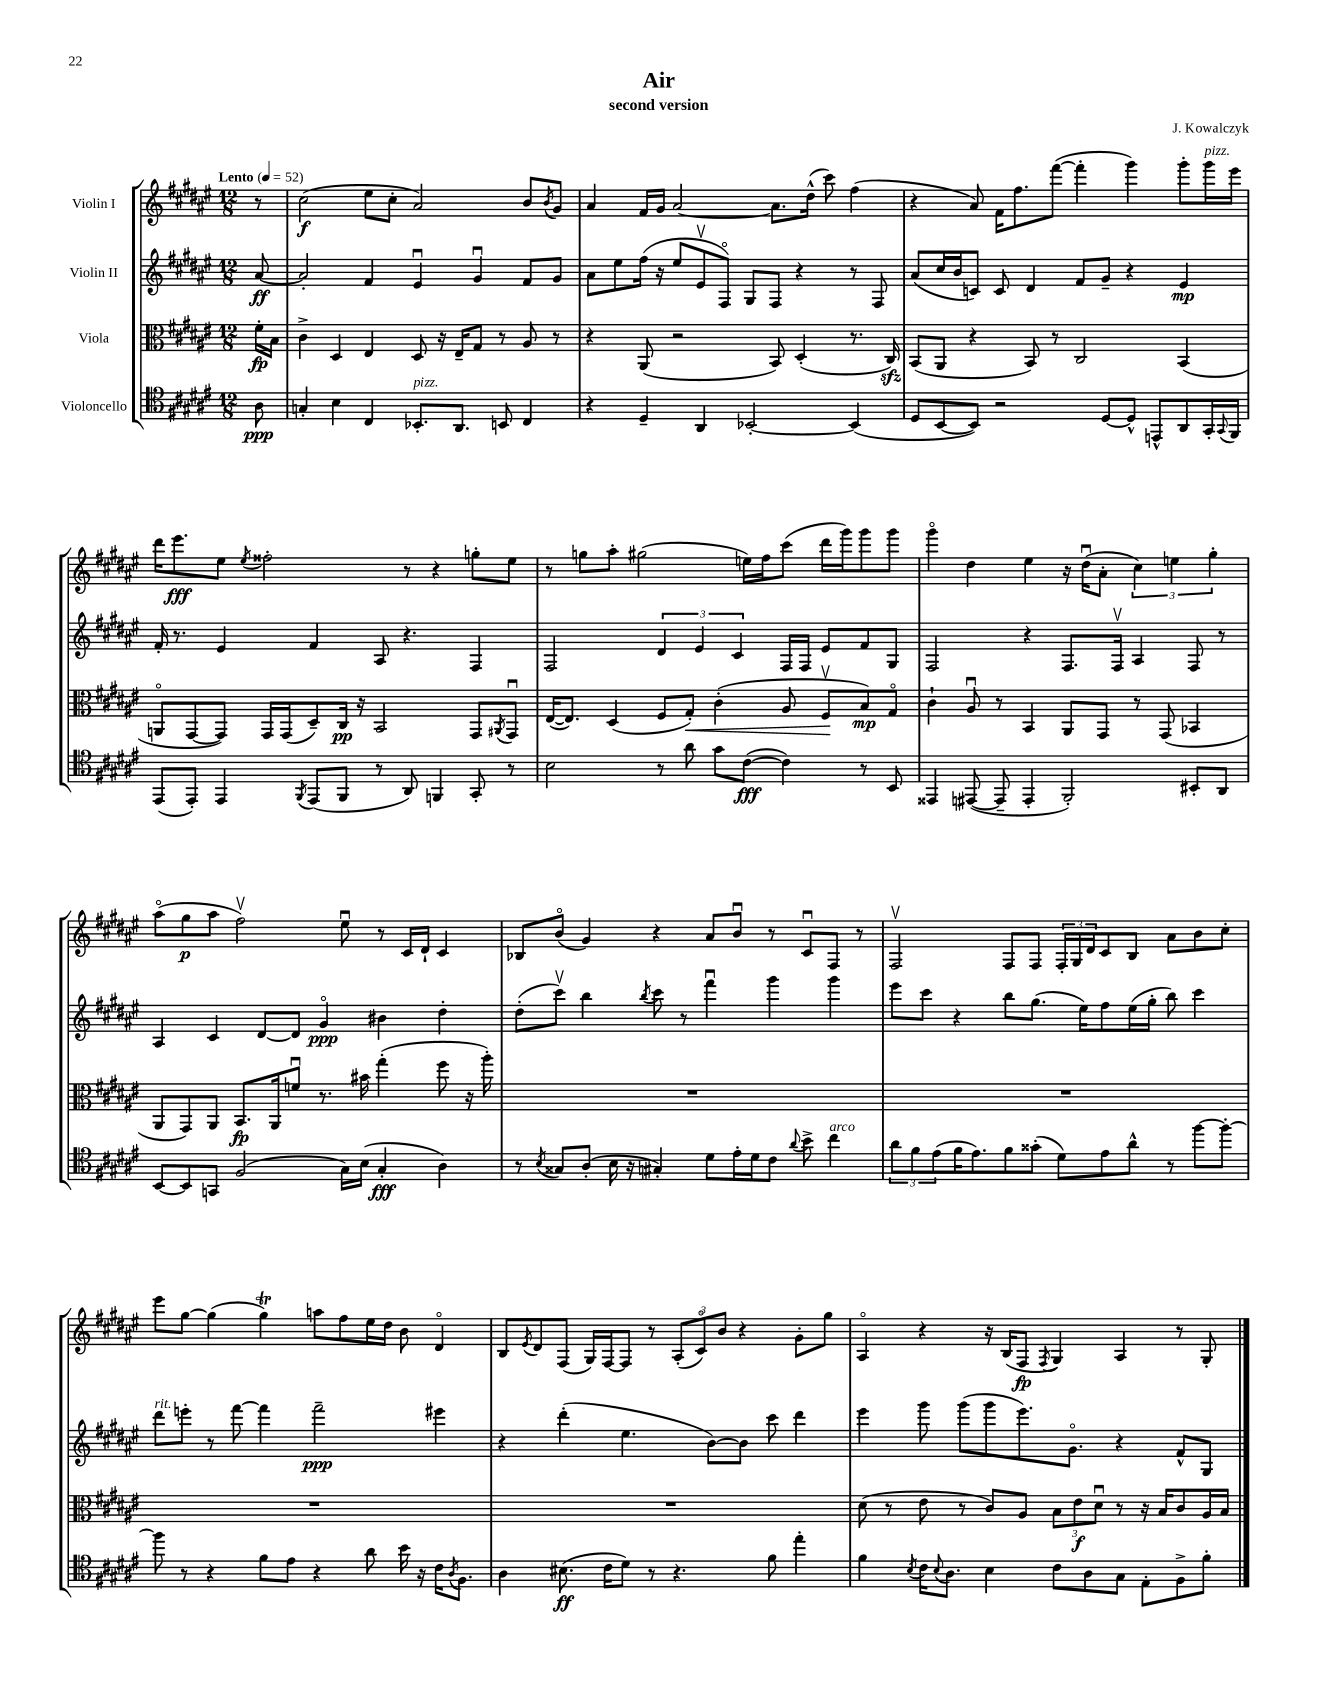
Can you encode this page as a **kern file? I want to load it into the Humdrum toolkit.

**kern	**dynam	**kern	**dynam	**kern	**dynam	**kern	**dynam
*part4	*part4	*part3	*part3	*part2	*part2	*part1	*part1
*staff4	*staff4	*staff3	*staff3	*staff2	*staff2	*staff1	*staff1
*I"Violoncello	*	*I"Viola	*	*I"Violin II	*	*I"Violin I	*
*clefC4	*	*clefC3	*	*clefG2	*	*clefG2	*
*k[f#c#g#d#a#e#]	*	*k[f#c#g#d#a#e#]	*	*k[f#c#g#d#a#e#]	*	*k[f#c#g#d#a#e#]	*
*M12/8	*	*M12/8	*	*M12/8	*	*M12/8	*
*MM52	*	*MM52	*	*MM52	*	*MM52	*
=	=	=	=	=	=	=	=
!	!	!	!	!	!	!LO:TX:a:B:t=Lento	!
8A#\	ppp	16f#'\LL	fp	[8a#/	ff	8r	.
.	.	16B\JJ	.	.	.	.	.
=1	=1	=1	=1	=1	=1	=1	=1
4Gn'/	.	4c#^\	.	2a#'/]	.	(2cc#\	f
4B\	.	4D#/	.	.	.	.	.
4C#/	.	4E#/	.	4f#/	.	8ee#\L	.
.	.	.	.	.	.	8cc#'\J	.
!LO:TX:a:i:t=pizz.	!	!	!	!	!	!	!
8.BB-X'/L	.	8D#/	.	4e#u/	.	2a#/)	.
.	.	16r	.	.	.	.	.
8.AA#/J	.	16E#~/KL	.	.	.	.	.
.	.	8G#/J	.	4g#u/	.	.	.
8BBn/	.	8r	.	.	.	.	.
4C#/	.	8A#/	.	8f#/L	.	8b/L	.
.	.	.	.	.	.	8qb/	.
.	.	8r	.	8g#/J	.	8g#/J	.
=2	=2	=2	=2	=2	=2	=2	=2
4r	.	4r	.	8a#\L	.	4a#/	.
.	.	.	.	8ee#\	.	.	.
4D#~/	.	(8AA#/	.	(16ff#\Jk	.	16f#/LL	.
.	.	.	.	16r	.	16g#/JJ	.
.	.	2r	.	8ee#/L	.	[2a#/	.
4AA#/	.	.	.	8e#v/	.	.	.
.	.	.	.	8F#/J)	.	.	.
[2BB-X'/	.	.	.	8G#/L	.	.	.
.	.	8BB/)	.	8F#/J	.	8.a#\L]	.
.	.	(4D#'/	.	4r	.	.	.
.	.	.	.	.	.	(16dd#^^\Jk	.
.	.	.	.	.	.	8ccc#\)	.
(4BB-/]	.	8.r	.	8r	.	(4ff#\	.
.	.	.	.	8F#/	.	.	.
.	.	16C#zz/)	.	.	.	.	.
=3	=3	=3	=3	=3	=3	=3	=3
8D#/L	.	(8BB/L	.	(8a#/L	.	4r	.
[8BB/	.	8AA#/J	.	16cc#/L	.	.	.
.	.	.	.	16b/J	.	.	.
8BB/J])	.	4r	.	8cn/J)	.	8a#/)	.
2r	.	.	.	8c/	.	16f#\KL	.
.	.	.	.	.	.	8.ff#\	.
.	.	8BB/)	.	4d#/	.	.	.
.	.	8r	.	.	.	([8fff#\J	.
.	.	2C#/	.	8f#/L	.	4fff#'\]	.
[8D#/L	.	.	.	8g#~/J	.	.	.
8D#^^/J]	.	.	.	4r	.	4ggg#\)	.
8EEn^^/L	.	.	.	.	.	.	.
8AA#/	.	(4BB/	.	4e#/	mp	8ggg#'\L	.
!	!	!	!	!	!	!LO:TX:a:i:t=pizz.	!
16GG#'/L	.	.	.	.	.	16ggg#\L	.
8qqGG#/	.	.	.	.	.	.	.
16FF#/JJ	.	.	.	.	.	16eee#\JJ	.
!!LO:LB:g=z
=4	=4	=4	=4	=4	=4	=4	=4
(8EE#/L	.	8AAn/L	.	16f#'/	.	16ddd#\KL	.
.	.	.	.	8.r	.	8.eee#\	fff
8EE#'/J)	.	[8GG#/	.	.	.	.	.
4EE#/	.	8GG#/J])	.	4e#/	.	8ee#\J	.
.	.	.	.	.	.	8qee#/	.
.	.	16GG#/LL	.	.	.	2ff##X'\	.
.	.	(16GG#/J	.	.	.	.	.
8qFF#/	.	.	.	.	.	.	.
(8EE#/L	.	8D#~/)	.	4f#/	.	.	.
8FF#/J	.	16C#/Jk	pp	.	.	.	.
.	.	16r	.	.	.	.	.
8r	.	2BB/	.	8A#/	.	.	.
8AA#/)	.	.	.	4.r	.	8r	.
4FFn/	.	.	.	.	.	4r	.
8GG#'/	.	8GG#/L	.	4F#/	.	8ggn'\L	.
.	.	8qAA#X/	.	.	.	.	.
8r	.	8GG#u/J	.	.	.	8ee#\J	.
=5	=5	=5	=5	=5	=5	=5	=5
2B\	.	([16E#/KL	.	2F#/	.	8r	.
.	.	8.E#/J])	.	.	.	.	.
.	.	.	.	.	.	8ggn\L	.
.	.	(4D#/	.	.	.	8aa#'\J	.
.	.	.	.	.	.	(2gg#X\	.
8r	.	8F#/L	.	6d#/	.	.	.
!	!	!	!LO:HP:b	!	!	!	!
8a#\	.	8G#'/J)	<	.	.	.	.
.	.	.	.	6e#/	.	.	.
8g#\L	.	(4c#'\	.	.	.	.	.
.	.	.	.	6c#/	.	.	.
([8c#\J	fff	.	.	.	.	16een\LL)	.
.	.	.	.	.	.	16ff#\J	.
4c#\])	.	8A#/	.	16F#/LL	.	(8ccc#\J	.
.	.	.	.	16F#/JJ	.	.	.
.	.	8F#v/L	.	8e#/L	.	16ddd#\LL	.
.	.	.	.	.	.	16ggg#\J)	.
8r	.	8B/)	[ mp	8f#/	.	8ggg#\	.
8BB/	.	8G#/J	.	8G#/J	.	8ggg#\J	.
=6	=6	=6	=6	=6	=6	=6	=6
4EE##X/	.	4c#`\	.	2F#/	.	4ggg#\	.
([8EE#X/	.	8A#u/	.	.	.	4dd#\	.
8EE#~/]	.	8r	.	.	.	.	.
4EE#'/	.	4BB/	.	4r	.	4ee#\	.
2FF#'/)	.	8AA#/L	.	8.F#/L	.	16r	.
.	.	.	.	.	.	(16dd#u\KL	.
.	.	8GG#/J	.	.	.	8a#'\J	.
.	.	.	.	16F#v/Jk	.	.	.
.	.	8r	.	4A#/	.	6cc#\)	.
.	.	(8GG#/	.	.	.	.	.
.	.	.	.	.	.	6een\	.
8BB#X'/L	.	4BB-X/	.	8F#/	.	.	.
.	.	.	.	.	.	6gg#'\	.
8AA#/J	.	.	.	8r	.	.	.
!!LO:LB:g=z
=7	=7	=7	=7	=7	=7	=7	=7
[8BB/L	.	8AA#/L	.	4A#/	.	(8aa#\L	.
8BB/]	.	8GG#/)	.	.	.	8gg#\	p
8GGn/J	.	8AA#/J	.	4c#/	.	8aa#\J	.
(2F#/	.	8.BB/L	fp	.	.	2ff#v\)	.
.	.	.	.	[8d#/L	.	.	.
.	.	16AA#/k	.	.	.	.	.
.	.	8fnu/J	.	8d#/J]	.	.	.
.	.	8.r	.	4g#/	ppp	.	.
16G#\LL)	.	.	.	.	.	8ee#u\	.
(16B\JJ	.	16b#X\	.	.	.	.	.
4G#'/	fff	(4gg#'\	.	4b#X\	.	8r	.
.	.	.	.	.	.	16c#/LL	.
.	.	.	.	.	.	16d#`/JJ	.
4A#\)	.	8ff#\	.	4dd#'\	.	4c#/	.
.	.	16r	.	.	.	.	.
.	.	16aa#'\)	.	.	.	.	.
=8	=8	=8	=8	=8	=8	=8	=8
8r	.	1.r	.	(8dd#'\L	.	8B-X/L	.
8qB/	.	.	.	.	.	.	.
8G##X/L	.	.	.	8ccc#v\J)	.	(8b/J	.
(8A#'/J	.	.	.	4bb\	.	4g#/)	.
16B\	.	.	.	.	.	.	.
16r	.	.	.	.	.	.	.
.	.	.	.	8qbb/	.	.	.
4G#X'/)	.	.	.	8ccc#\	.	4r	.
.	.	.	.	8r	.	.	.
8d#\L	.	.	.	4fff#u\	.	8a#/L	.
16e#'\L	.	.	.	.	.	8bu/J	.
16d#\J	.	.	.	.	.	.	.
8c#\J	.	.	.	4ggg#\	.	8r	.
8qqa#/	.	.	.	.	.	.	.
8b^\	.	.	.	.	.	8c#u/L	.
!LO:TX:a:i:t=arco	!	!	!	!	!	!	!
4cc#\	.	.	.	4ggg#\	.	8F#/J	.
.	.	.	.	.	.	8r	.
=9	=9	=9	=9	=9	=9	=9	=9
12a#\L	.	1.r	.	8eee#\L	.	2F#v/	.
12f#\	.	.	.	.	.	.	.
.	.	.	.	8ccc#\J	.	.	.
(12e#\	.	.	.	.	.	.	.
16f#\K	.	.	.	4r	.	.	.
8.e#\)	.	.	.	.	.	.	.
8f#\	.	.	.	8bb\L	.	8F#/L	.
(8g##X'\J	.	.	.	(8.gg#\J	.	8F#/J	.
8d#\L)	.	.	.	.	.	24F#'/LL	.
.	.	.	.	.	.	24G#/	.
.	.	.	.	16ee#\KL)	.	.	.
.	.	.	.	.	.	24d#/J	.
8e#\	.	.	.	8ff#\	.	8c#/	.
8a#^^\J	.	.	.	(16ee#\L	.	8B/J	.
.	.	.	.	16gg#'\JJ	.	.	.
8r	.	.	.	8bb\)	.	8a#\L	.
[8ff#\L	.	.	.	4ccc#\	.	8b\	.
8ff#'\J_	.	.	.	.	.	8cc#'\J	.
!!LO:LB:g=z
=10	=10	=10	=10	=10	=10	=10	=10
!	!	!	!	!LO:TX:a:i:t=rit.	!	!	!
8ff#\]	.	1.r	.	8ddd#\L	.	8eee#\L	.
8r	.	.	.	8eeen'\J	.	[8gg#\J	.
4r	.	.	.	8r	.	(4gg#\]	.
.	.	.	.	[8fff#\	.	.	.
8f#\L	.	.	.	4fff#\]	.	4gg#T\)	.
8e#\J	.	.	.	.	.	.	.
4r	.	.	.	2fff#~\	ppp	8aan\L	.
.	.	.	.	.	.	8ff#\	.
8a#\	.	.	.	.	.	16ee#\L	.
.	.	.	.	.	.	16dd#\JJ	.
16b\	.	.	.	.	.	8b\	.
16r	.	.	.	.	.	.	.
16c#\KL	.	.	.	4eee#X\	.	4d#/	.
8qA#/	.	.	.	.	.	.	.
8.F#\J	.	.	.	.	.	.	.
=11	=11	=11	=11	=11	=11	=11	=11
4A#\	.	1.r	.	4r	.	8B/L	.
.	.	.	.	.	.	8qe#/	.
.	.	.	.	.	.	8d#/	.
(8.B#X\	ff	.	.	(4ddd#'\	.	(8F#/J	.
.	.	.	.	.	.	16G#/LL)	.
16c#\KL	.	.	.	.	.	[16F#/J	.
8d#\J)	.	.	.	4.ee#\	.	8F#/J]	.
8r	.	.	.	.	.	8r	.
4.r	.	.	.	.	.	(12A#'/L	.
.	.	.	.	.	.	12c#/)	.
.	.	.	.	[8b\L)	.	.	.
.	.	.	.	.	.	12b/J	.
.	.	.	.	8b\J]	.	4r	.
8f#\	.	.	.	8ccc#\	.	.	.
4ee#'\	.	.	.	4ddd#\	.	8g#'\L	.
.	.	.	.	.	.	8gg#\J	.
=12	=12	=12	=12	=12	=12	=12	=12
4f#\	.	(8d#\	.	4eee#\	.	4A#/	.
.	.	8r	.	.	.	.	.
8qB/	.	.	.	.	.	.	.
16c#\KL	.	8e#\	.	8ggg#\	.	4r	.
8qqB/	.	.	.	.	.	.	.
8.A#\J	.	.	.	.	.	.	.
.	.	8r	.	(8ggg#\L	.	.	.
4B\	.	8c#/L)	.	8ggg#\	.	16r	.
.	.	.	.	.	.	(16B/KL	.
.	.	8A#/J	.	8.eee#\)	.	8F#/J	fp
.	.	.	.	.	.	8qF#/	.
8c#\L	.	12B\L	.	.	.	4G#/)	.
.	.	.	.	8.g#\J	.	.	.
.	.	12e#\	f	.	.	.	.
8A#\	.	.	.	.	.	.	.
.	.	12d#u\J	.	.	.	.	.
8G#\J	.	8r	.	4r	.	4A#/	.
8E#'\L	.	16r	.	.	.	.	.
.	.	16B/KL	.	.	.	.	.
8F#^\	.	8c#/	.	8f#^^/L	.	8r	.
8f#'\J	.	16A#/L	.	8G#/J	.	8G#'/	.
.	.	16B/JJ	.	.	.	.	.
==	==	==	==	==	==	==	==
*-	*-	*-	*-	*-	*-	*-	*-
